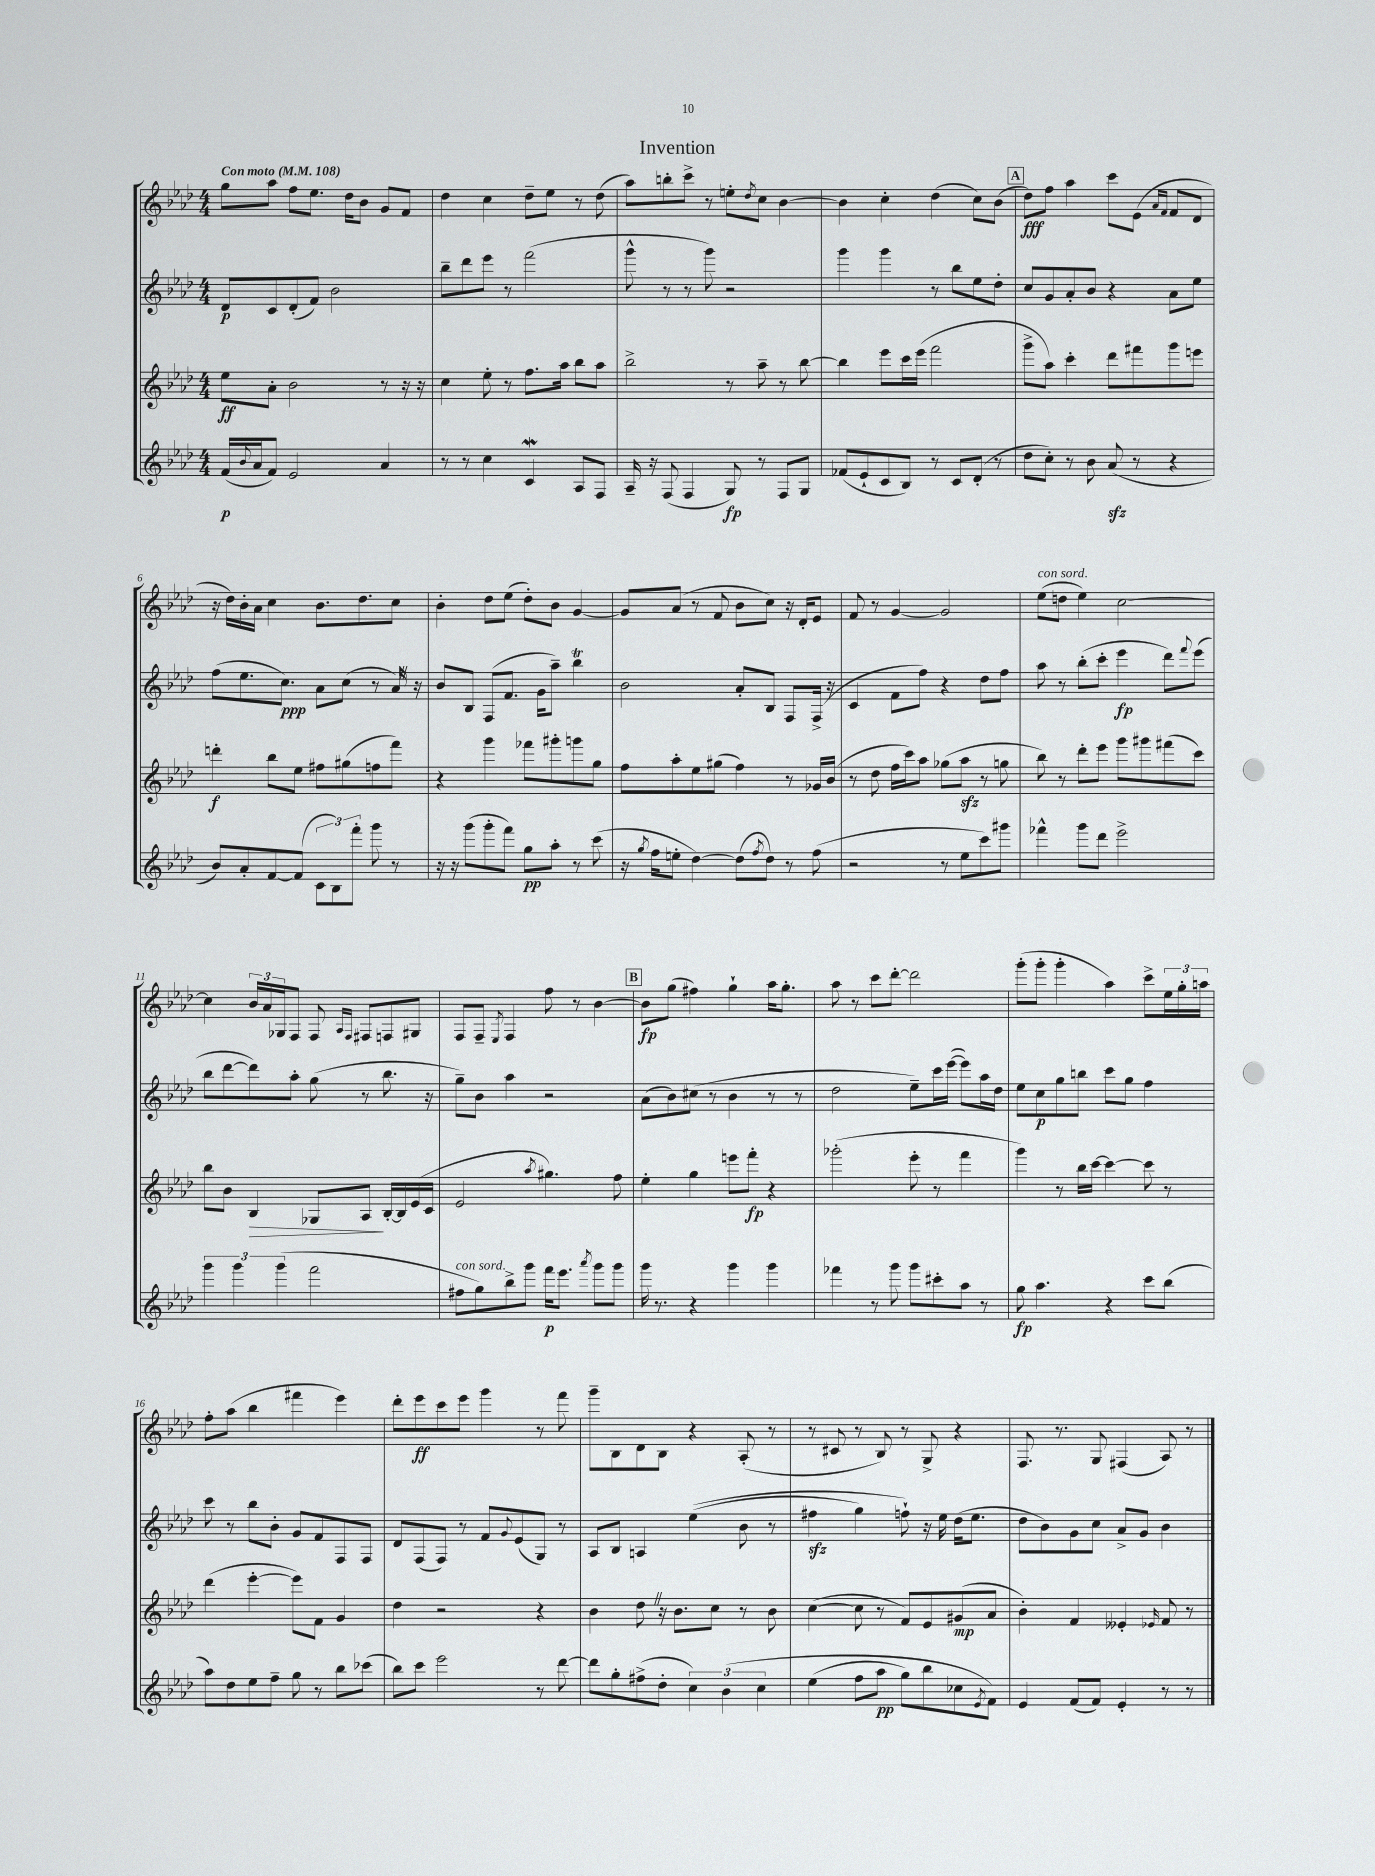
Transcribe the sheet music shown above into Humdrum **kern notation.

**kern	**kern	**kern	**kern
*staff4	*staff3	*staff2	*staff1
*clefG2	*clefG2	*clefG2	*clefG2
*k[b-e-a-d-]	*k[b-e-a-d-]	*k[b-e-a-d-]	*k[b-e-a-d-]
*M4/4	*M4/4	*M4/4	*M4/4
*MM108	*MM108	*MM108	*MM108
(16f/LL	8ee-\L	8d-/L	8gg\L
8qqb-/	.	.	.
16a-/J	.	.	.
8f/J)	8a-'\J	8c/	8aa-\J
2e-/	2b-\	(8d-'/	8ff\L
.	.	8f/J)	8.ee-\J
.	.	2b-\	.
.	.	.	16dd-\LK
.	.	.	8b-\J
4a-/	8r	.	8g/L
.	16r	.	8f/J
.	16r	.	.
=	=	=	=
8r	4cc\	8bb-~\L	4dd-\
8r	.	8ddd-\	.
4cc\	8ee-'\	8eee-\J	4cc\
.	8r	8r	.
4c/	8.ff\L	(2fff\	8dd-~\L
.	.	.	8ee-\J
.	16aa-\Jk	.	.
8A-/L	8bb-\L	.	8r
8F/J	8aa-\J	.	(8dd-\
=	=	=	=
16A-~/	2bb-^\	8ggg^^\	8aa-\L)
16r	.	.	.
(8F/	.	8r	8bb'\
4F/	.	8r	8ccc^\J
.	.	8ggg\)	8r
8G/)	8r	2r	8ee'\L
.	.	.	8qdd-/
8r	8aa-~\	.	8cc\J
8F/L	8r	.	[4b-\
8G/J	[8bb-\	.	.
=	=	=	=
(8f-/L	4bb-\]	4ggg\	4b-\]
8e-`/	.	.	.
8c/	8eee-\L	4ggg\	4cc'\
8B-/J)	16ccc\L	.	.
.	(16eee-\JJ	.	.
8r	2fff\	8r	(4dd-\
8c/L	.	8bb-\L	.
(8d-'/J	.	8ee-\	8cc\L)
8r	.	8dd-'\J	(8b-\J
=	=	=	=
8dd-\L	8ggg^\L	8cc/L	8dd-\L)
8cc'\J)	8aa-\J)	8g/	8ff\J
8r	4ccc'\	8a-'/	4aa-\
8b-\	.	8b-/J	.
(8a-/	8ddd-\L	4r	8ccc\L
8r	8fff#\	.	(8e-\J
.	.	.	16qqa-/LL
.	.	.	16qqf/JJ
4r	8ggg\	8a-\L	8f/L
.	8eee\J	8ee-\J	8d-/J
=	=	=	=
8b-/L)	4ddd'\	(8ff\L	16r
.	.	.	16dd-\LL)
8a-'/	.	8.ee-\	16b-'\
.	.	.	16a-\JJ
[8f/	8bb-\L	.	4cc\
.	.	8.cc\J)	.
(8f/]J	8ee-\J	.	.
12c\L	8ff#\L	8a-\L	8.b-\L
12B-\)	.	.	.
.	(8gg#\	(8cc\J	.
12fff'\J	.	.	.
.	.	.	8.dd-\
8ggg\	8ff\	8r	.
8r	8fff\J)	16a-/)	8cc\J
.	.	16r	.
=	=	=	=
16r	4r	8b-/L	4b-'\
16r	.	.	.
(8ggg\L	.	8B-/J	.
8ggg'\	4ggg\	(8F/L	8dd-\L
8fff\J)	.	8.f/J	(8ee-\J
8gg\L	8fff-\L	.	8dd-'\L)
.	.	16g\LK	.
8aa-'\J	8ggg#'\	8aa-~\J)	8b-\J
8r	8ggg\	4bb-\	[4g/
(8ccc\	8gg\J	.	.
=	=	=	=
16r	8ff\L	2b-\	8g/]L
8qgg/	.	.	.
16ff\LK	.	.	.
8ee'\J	8aa-'\	.	(8a-/J
[4dd-\)	8ee-\	.	8r
.	(8gg#\J	.	8f/
(8dd-\]L	4ff\)	8a-'/L	8b-\L
8qff/	.	.	.
8dd-\J)	.	8B-/J	8cc\J)
8r	8r	8F/L	16r
.	.	.	16d-'/LK
(8ff\	16g-/LL	(16F^/Jk	8e-/J
.	(16b-/JJ	16r	.
=	=	=	=
2r	8r	4c/	8f/
.	8dd-\	.	8r
.	16ff\LL	8f\L	[4g/
.	16ccc\J)	.	.
.	8aa-\J	8ff\J)	.
8r	(8gg-\L	4r	2g/]
8ee-\L	8aa-\J	.	.
8ccc\)	8r	8dd-\L	.
8ggg#\J	8gg\	8ff\J	.
=	=	=	=
4fff-^^\	8bb-\)	8aa-\	(8ee-\L
.	8r	8r	8dd\J
8ggg\L	8ddd-'\L	(8bb-'\L	4ee-\)
8ddd-\J	8eee-\J	8ccc'\J	.
2eee-^\	8ggg\L	4eee-\	[2cc\
.	8ggg#\	.	.
.	(8fff#\	8ddd-\L)	.
.	.	8qqfff/	.
.	8ccc\J)	(8eee-\J	.
=	=	=	=
6ggg\	8bb-\L	8bb-\L	4cc\]
.	8b-\J	[8ddd-\	.
6ggg\	.	.	.
.	4B-/	8ddd-\])	24b-/LL
.	.	.	24a-/
(6ggg\	.	.	24G-/J
.	.	8aa-'\J	8F/J
2fff\	8G-/L	(8gg\	8F/
.	.	.	16qqA-/LL
.	.	.	16qqF/JJ
.	8A-/J	8r	8F#/L
.	[16B-'/LL	8.bb-\	8F/
.	16B-/]	.	.
.	(16e-/	.	8G#/J
.	16c/JJ	16r	.
=	=	=	=
8ff#\L	2e-/	8gg~\L)	8F/L
8gg\)	.	8b-\J	8F~/J
.	.	.	8qE-/
8bb-^\	.	4aa-\	4F/
8ggg\J	.	.	.
.	8qaa-/	.	.
16fff\LK	4.gg#\)	2r	8ff\
8.eee-\J	.	.	.
.	.	.	8r
8qaaa-/	.	.	.
8ggg\L	.	.	[4b-\
8ggg\J	8ff\	.	.
=	=	=	=
16ggg\	4ee-'\	(8a-\L	8b-\]L
8.r	.	.	.
.	.	8b-\)	(8gg\J
4r	4gg\	(8cc#\J	4ff#\)
.	.	8r	.
4ggg\	8eee\L	4b-\	4gg`\
.	8fff'\J	.	.
4ggg\	4r	8r	16aa-\LK
.	.	.	8.gg'\J
.	.	8r	.
=	=	=	=
4fff-\	(2ggg-'\	2dd-\	8aa-\
.	.	.	8r
8r	.	.	8ccc\L
8ggg\	.	.	[8ddd-'\J
8ggg\L	8eee-'\	8ee-~\L)	2ddd-\]
8ccc#'\	8r	16ccc\L	.
.	.	([16eee-\JJ	.
8aa-\J	4fff\	8eee-\]L)	.
8r	.	16aa-\L	.
.	.	16dd-\JJ	.
=	=	=	=
8gg\	4ggg\)	8ee-\L	(8ggg'\L
4.aa-\	.	8cc\	8ggg'\J
.	8r	8gg\	4ggg'\
.	16bb-\LL	8bb\J	.
.	[16ccc\JJ	.	.
4r	4ccc\_	8ccc\L	4aa-\)
.	.	8gg\J	.
8ccc\L	8ccc\]	4ff\	8ccc^\L
(8bb-\J	8r	.	24ee-\L
.	.	.	24gg'\
.	.	.	24aa\JJ
=	=	=	=
8aa-\L)	(4ddd-\	8ccc\	8ff'\L
8dd-\	.	8r	(8aa-\J
8ee-\	[4eee-'\	8bb-\L	4bb-\
8ff~\J	.	8b-'\J	.
8gg\	8eee-\]L)	8g/L	4fff#\
8r	8f\J	8f/	.
8bb-\L	4g/	8F/	4eee-\)
(8ccc-\J	.	8F/J	.
=	=	=	=
8bb-\L)	4dd-\	8d-/L	8ddd-'\L
8ccc\J	.	(8F/	8eee-\
2eee-\	2r	8F/J)	8ccc\
.	.	8r	8eee-\J
.	.	8f/L	4ggg\
.	.	8qqg/	.
.	.	(8e-/	.
8r	4r	8G/J)	8r
[8ddd-\	.	8r	8fff\
=	=	=	=
8ddd-\]L	4b-\	8A-/L	8ggg~\L
8gg'\	.	8B-/J	8B-\
(8ff#^\	8dd-\	4A/	8d-\
8dd-'\J	16r	.	8B-\J
.	8.b-\L	.	.
6cc\)	.	&((4ee-\	4r
.	8cc\J	.	.
&(6b-\	.	.	.
.	8r	8b-\	(8A-'/
6cc\	.	.	.
.	8b-\	8r	8r
=	=	=	=
(4ee-\	([4cc\	4ff#\	8r
.	.	.	8c#/
8ff\L	8cc\]	4gg\)	8r
8aa-\J	8r	.	8B-/)
8gg\L)	8f/L)	8ff`\&)	8r
8bb-\	8e-/	16r	8G^/
.	.	16ee-\	.
8cc-\	(8g#/	(16dd-\LK	4r
.	.	8.ee-\J	.
8qe-/	.	.	.
8f\J&)	8a-/J	.	.
=	=	=	=
4e-/	4b-'\)	8dd-\L	8.F/
.	.	8b-\)	.
.	.	.	8.r
(8f/L	4f/	8g\	.
8f/J)	.	8cc\J	8G/
4e-'/	4e--'/	8a-^/L	(4F#/
.	.	8g/J	.
.	16qqe-/	.	.
8r	8f/	4b-\	8A-/)
8r	8r	.	8r
==	==	==	==
*-	*-	*-	*-
